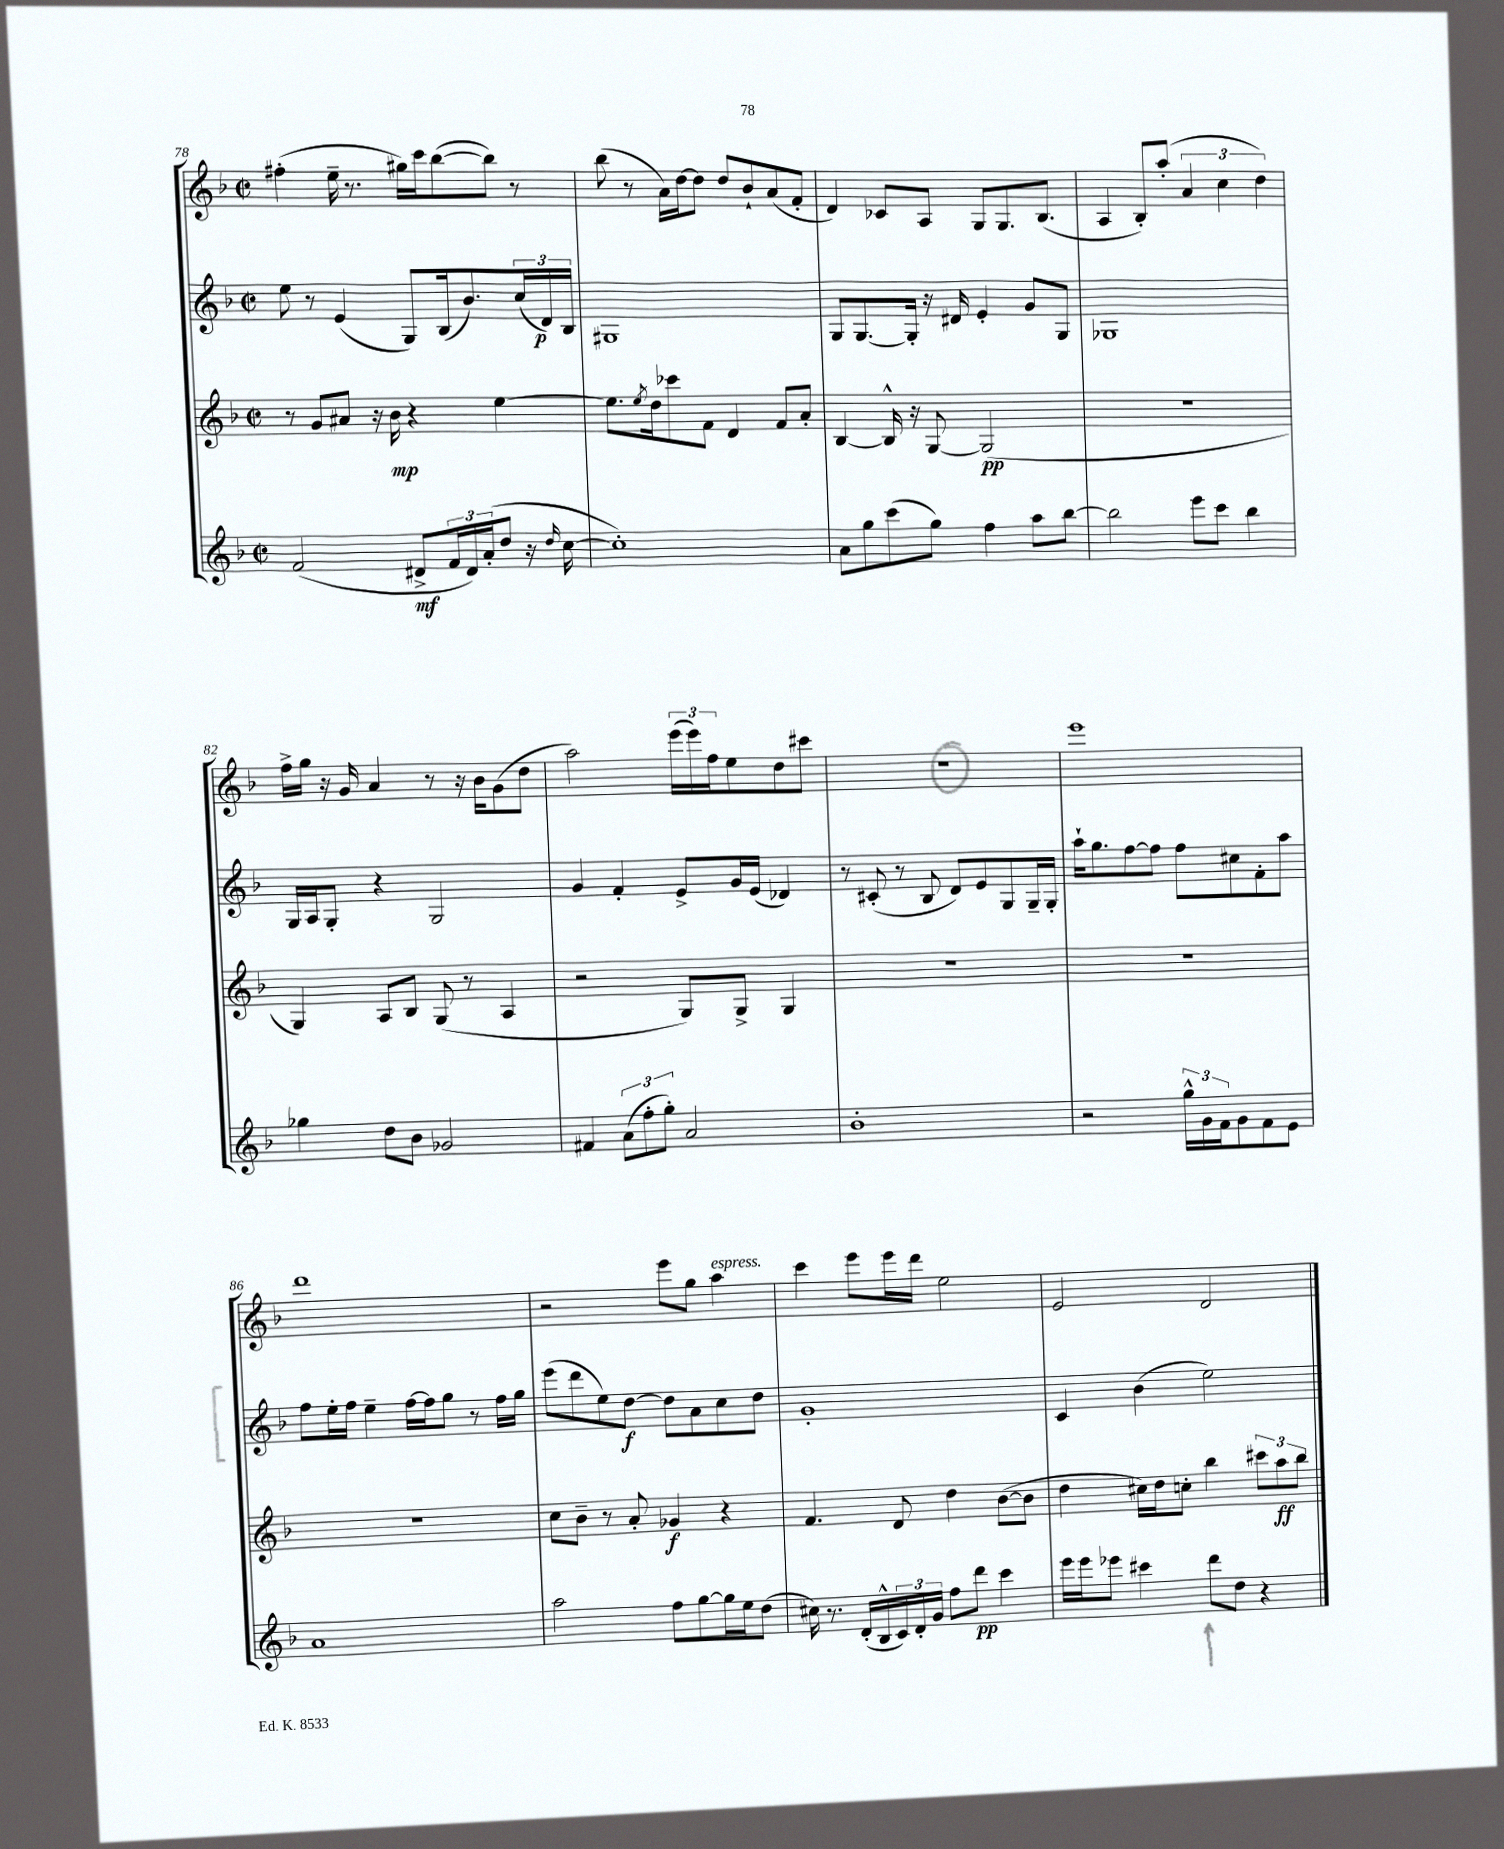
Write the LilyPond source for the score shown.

<<
\new StaffGroup <<
\new Staff = "s0" {
    \clef treble \key f \major \defaultTimeSignature \time 2/2
    fis''4-.( e''16-- r8. gis''16) c'''16 bes''8~( bes''8) r8 |
    bes''8( r8 a'16) d''16~ d''8 d''8 bes'8-! a'8( f'8-. |
    d'4) ces'8 a8 g8 g8. bes8.( |
    a4 bes8-.) a''8-.( \tuplet 3/2 { a'4 c''4 d''4) } |
    f''16-> g''16 r16 g'16 a'4 r8 r16 bes'16 g'8( d''8 |
    a''2) \tuplet 3/2 { e'''16( e'''16) f''16 } e''8 d''8 cis'''8 |
    r1 |
    e'''1 |
    d'''1 |
    r2 e'''8 g''8 a''4^\markup { \italic "espress." } |
    c'''4 e'''8 e'''16 d'''16 e''2 |
    e'2 d'2 \bar "|." |
}
\new Staff = "s1" {
    \clef treble \key f \major \defaultTimeSignature \time 2/2
    e''8 r8 e'4( g8) bes16( bes'8.) \tuplet 3/2 { c''16( d'16\p) bes16 } |
    gis1 |
    g8 g8.~ g16-. r16 dis'16 e'4-. g'8 g8 |
    ges1 |
    g16 a16 g8-. r4 g2 |
    g'4 f'4-. e'8-> g'16 e'16( des'4) |
    r8 cis'8-.( r8 bes8 d'8) e'8 g8 g16-- g16-. |
    a''16-! g''8. f''8~ f''8 f''8 cis''8 f'8-. a''8 |
    f''8 e''16-. f''16 e''4-- f''16~ f''16 g''8 r8 f''16 g''16 |
    e'''8( d'''8 e''8) d''8~\f d''8 a'8 c''8 d''8 |
    g'1-. |
    c'4 bes'4( e''2) \bar "|." |
}
\new Staff = "s2" {
    \clef treble \key f \major \defaultTimeSignature \time 2/2
    r8 g'8 ais'8 r16 bes'16\mp r4 e''4~ |
    e''8. \acciaccatura { e''8 } d''16 ces'''8 f'8 d'4 f'8 a'8-. |
    bes4~ bes16-^ r16 g8~ g2\pp( |
    r1 |
    g4) a8 bes8 g8( r8 a4 |
    r2 g8) g8-> g4 |
    R1 |
    R1 |
    R1 |
    c''8 bes'8-- r8 a'8-. ges'4\f r4 |
    f'4. d'8 d''4 bes'8~( bes'8 |
    d''4 cis''16) d''16 c''8-. bes''4 \tuplet 3/2 { cis'''8 a''8\ff bes''8 } \bar "|." |
}
\new Staff = "s3" {
    \clef treble \key f \major \defaultTimeSignature \time 2/2
    f'2( dis'8->\mf \tuplet 3/2 { f'16 dis'16) a'16-.( } d''8 r16 \grace { d''16 } c''16~ |
    c''1-.) |
    a'8 g''8 c'''8( g''8) f''4 a''8 bes''8~ |
    bes''2 e'''8 c'''8 bes''4 |
    ges''4 d''8 bes'8 ges'2 |
    fis'4 \tuplet 3/2 { a'8( f''8-. g''8-.) } a'2 |
    bes'1-. |
    r2 \tuplet 3/2 { g''16-^ g'16 f'16 } g'8 f'8 e'8 |
    a'1 |
    a''2 f''8 g''8~ g''16 e''16 d''8( |
    cis''16) r8. d'16-.( bes16-^ \tuplet 3/2 { c'16) d'16-. g'16 } f''8 d'''8\pp c'''4 |
    e'''16 e'''16 ees'''8 cis'''4 d'''8 d''8 r4 \bar "|." |
}
>>
>>
\layout { \context { \Score currentBarNumber = #78 } }
